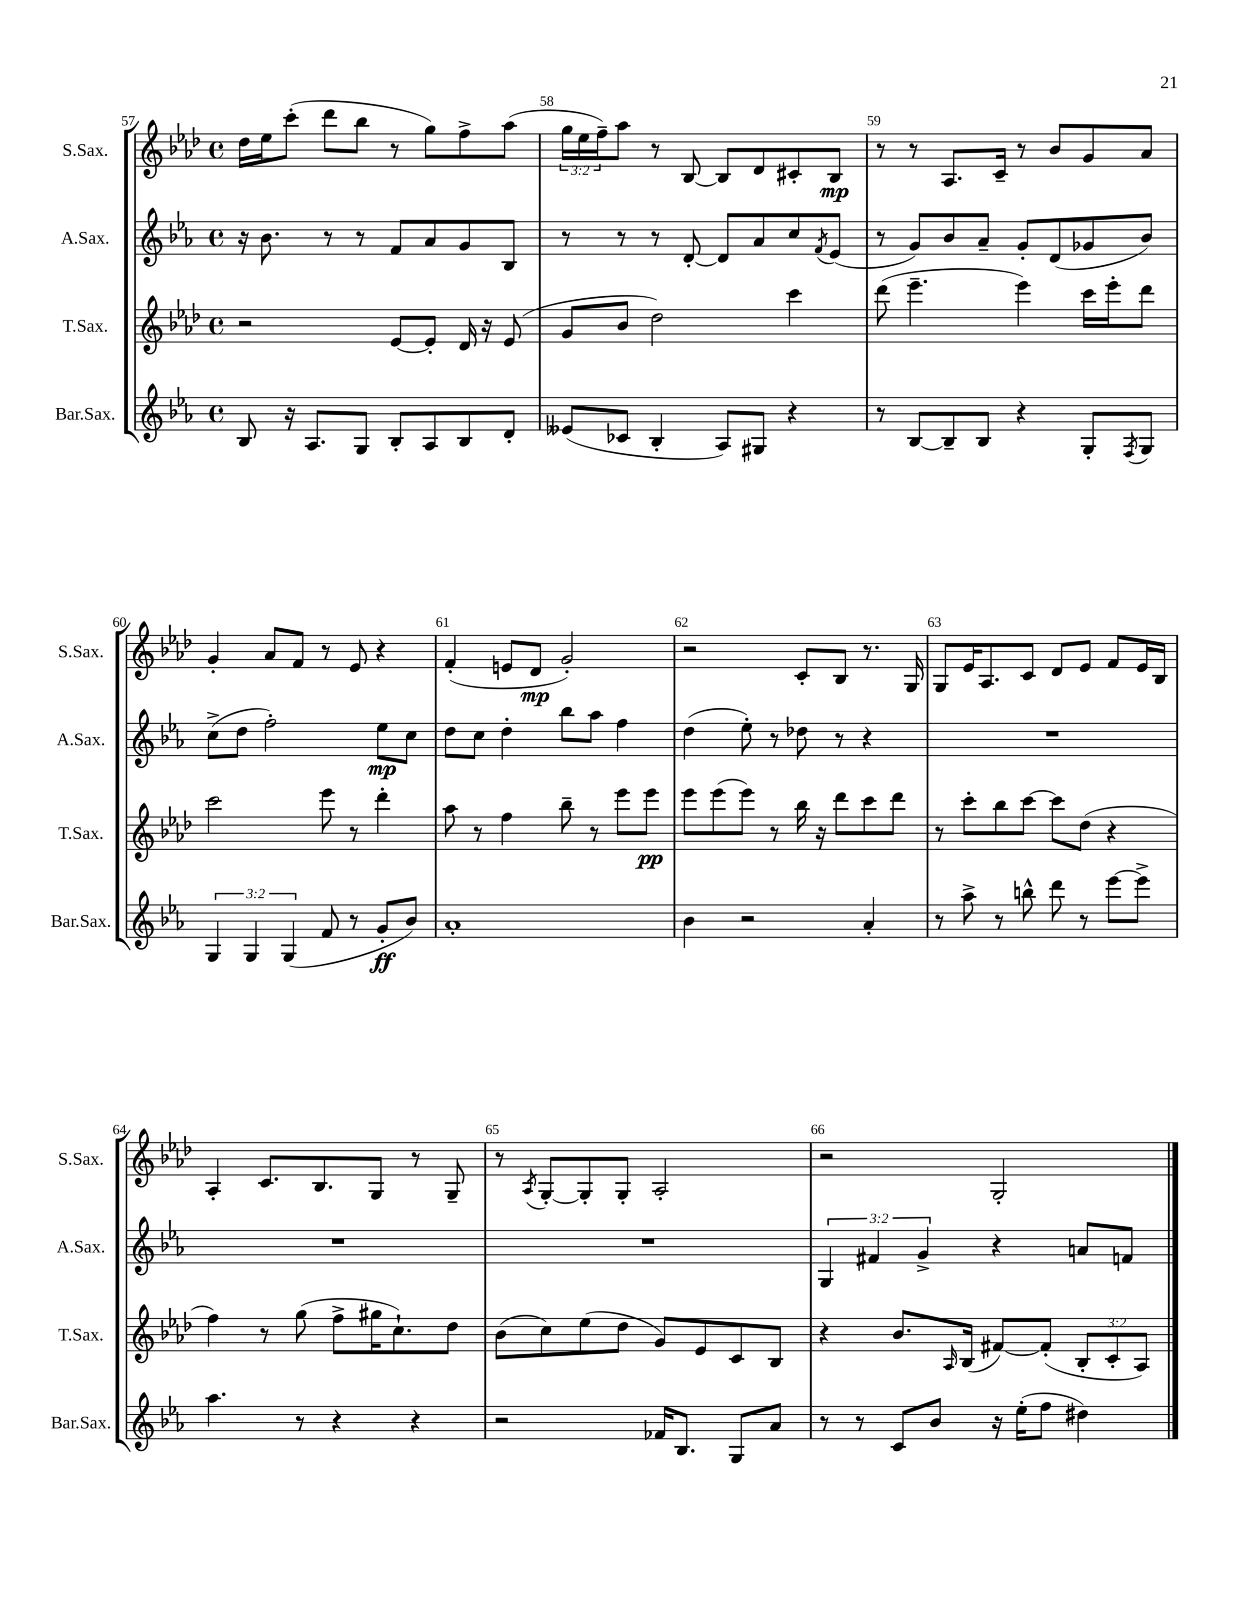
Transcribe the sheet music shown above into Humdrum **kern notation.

**kern	**kern	**kern	**kern
*staff4	*staff3	*staff2	*staff1
*clefG2	*clefG2	*clefG2	*clefG2
*k[b-e-a-]	*k[b-e-a-d-]	*k[b-e-a-]	*k[b-e-a-d-]
*M4/4	*M4/4	*M4/4	*M4/4
*met(c)	*met(c)	*met(c)	*met(c)
8B-	2r	16r	16dd-
.	.	8.b-	16ee-
16r	.	.	(8ccc'
8.A-	.	.	.
.	.	8r	8ddd-
8G	.	8r	8bb-
8B-'	[8e-	8f	8r
8A-	8e-']	8a-	8gg)
8B-	16d-	8g	8ff^
.	16r	.	.
8d'	(8e-	8B-	(8aa-
=	=	=	=
(8e--	8g	8r	24gg
.	.	.	24ee-
.	.	.	24ff~)
8c-	8b-	8r	8aa-
4B-'	2dd-)	8r	8r
.	.	[8d'	[8B-
8A-)	.	8d]	8B-]
8G#	.	8a-	8d-
4r	4ccc	8cc	8c#'
.	.	8qf	.
.	.	(8e-	8B-
=	=	=	=
8r	(8ddd-	8r	8r
[8B-	4.eee-~	8g)	8r
8B-~]	.	8b-	8.A-
8B-	.	8a-~	.
.	.	.	16c~
4r	4eee-)	8g'	8r
.	.	(8d	8b-
8G'	16ccc	8g-	8g
.	16eee-'	.	.
8qF	.	.	.
8G	8ddd-	8b-)	8a-
=	=	=	=
6G	2ccc	(8cc^	4g'
.	.	8dd	.
6G	.	.	.
.	.	2ff')	8a-
(6G	.	.	.
.	.	.	8f
8f	8eee-	.	8r
8r	8r	.	8e-
8g'	4ddd-'	8ee-	4r
8b-)	.	8cc	.
=	=	=	=
1a-'	8aa-	8dd	(4f'
.	8r	8cc	.
.	4ff	4dd'	8e
.	.	.	8d-
.	8bb-~	8bb-	2g')
.	8r	8aa-	.
.	8eee-	4ff	.
.	8eee-	.	.
=	=	=	=
4b-	8eee-	(4dd	2r
.	(8eee-	.	.
2r	8eee-)	8ee-')	.
.	8r	8r	.
.	16bb-	8dd-	8c'
.	16r	.	.
.	8ddd-	8r	8B-
4a-'	8ccc	4r	8.r
.	8ddd-	.	.
.	.	.	16G
=	=	=	=
8r	8r	1r	8G
8aa-^	8ccc'	.	16e-
.	.	.	8.A-
8r	8bb-	.	.
8bb^^	[8ccc	.	8c
8ddd	8ccc]	.	8d-
8r	(8dd-	.	8e-
[8eee-	4r	.	8f
8eee-^]	.	.	16e-
.	.	.	16B-
=	=	=	=
4.aa-	4ff)	1r	4A-'
.	8r	.	8.c
8r	(8gg	.	.
.	.	.	8.B-
4r	8ff^	.	.
.	16gg#	.	8G
.	8.cc`)	.	.
4r	.	.	8r
.	8dd-	.	8G~
=	=	=	=
2r	(8b-	1r	8r
.	.	.	8qA-
.	8cc)	.	[8G'
.	(8ee-	.	8G']
.	8dd-	.	8G'
16f-	8g)	.	2A-'
8.B-	.	.	.
.	8e-	.	.
8G	8c	.	.
8a-	8B-	.	.
=	=	=	=
8r	4r	6G	2r
8r	.	.	.
.	.	6f#	.
8c	8.b-	.	.
.	.	6g^	.
8b-	.	.	.
.	16qqA-	.	.
.	(16B-	.	.
16r	[8f#)	4r	2G'
(16ee-'	.	.	.
8ff	(8f#']	.	.
4dd#)	12B-'	8a	.
.	12c'	.	.
.	.	8f	.
.	12A-)	.	.
==	==	==	==
*-	*-	*-	*-
